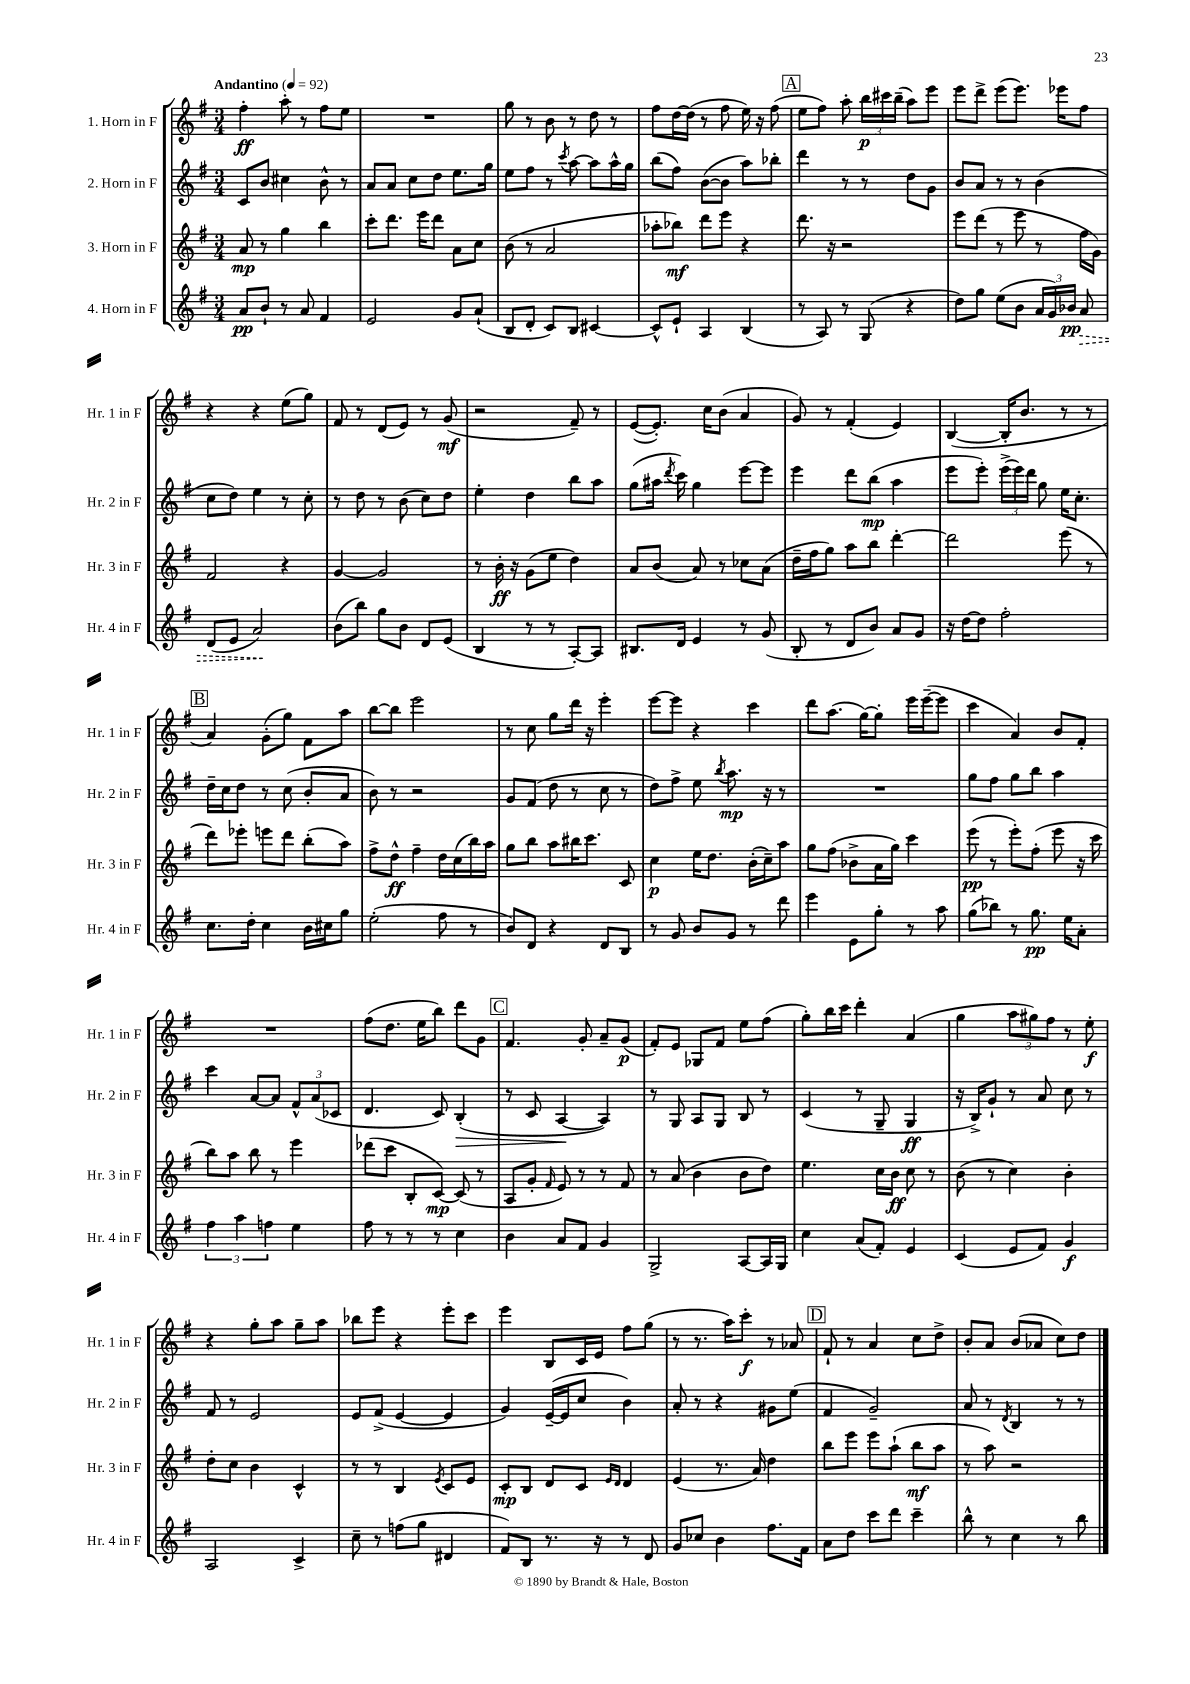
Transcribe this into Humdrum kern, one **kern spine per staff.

**kern	**dynam	**kern	**dynam	**kern	**dynam	**kern	**dynam
*part4	*part4	*part3	*part3	*part2	*part2	*part1	*part1
*staff4	*staff4	*staff3	*staff3	*staff2	*staff2	*staff1	*staff1
*I"4. Horn in F	*	*I"3. Horn in F	*	*I"2. Horn in F	*	*I"1. Horn in F	*
*I'Hr. 4 in F	*	*I'Hr. 3 in F	*	*I'Hr. 2 in F	*	*I'Hr. 1 in F	*
*clefG2	*	*clefG2	*	*clefG2	*	*clefG2	*
*k[f#]	*	*k[f#]	*	*k[f#]	*	*k[f#]	*
*M3/4	*	*M3/4	*	*M3/4	*	*M3/4	*
*MM92	*	*MM92	*	*MM92	*	*MM92	*
=1	=1	=1	=1	=1	=1	=1	=1
!	!	!	!	!	!	!LO:TX:a:B:t=Andantino	!
8a/L	pp	8a/	mp	8c/L	.	4ff#'\	ff
8b`/J	.	8r	.	8b/J	.	.	.
8r	.	4gg\	.	4cc#X\	.	8aa'\	.
8a/	.	.	.	.	.	8r	.
4f#/	.	4bb\	.	8b^^\	.	8ff#\L	.
.	.	.	.	8r	.	8ee\J	.
=2	=2	=2	=2	=2	=2	=2	=2
2e/	.	8ccc'\L	.	8a/L	.	2.r	.
.	.	8.ddd\J	.	8a/J	.	.	.
.	.	.	.	8cc\L	.	.	.
.	.	16eee\KL	.	.	.	.	.
.	.	8ddd\J	.	8dd\J	.	.	.
8g/L	.	8a\L	.	8.ee\L	.	.	.
(8a`/J	.	8cc\J	.	.	.	.	.
.	.	.	.	16gg\Jk	.	.	.
=3	=3	=3	=3	=3	=3	=3	=3
8B/L	.	(8b\	.	8ee\L	.	8gg\	.
8d'/J	.	8r	.	8ff#\J	.	8r	.
8c/L)	.	2a/	.	8r	.	8b\	.
.	.	.	.	8qccc/	.	.	.
8B/J	.	.	.	[8aa\	.	8r	.
[4c#X/	.	.	.	8aa\L]	.	8dd\	.
.	.	.	.	16aa^^\L	.	8r	.
.	.	.	.	16gg\JJ	.	.	.
=4	=4	=4	=4	=4	=4	=4	=4
8c#^^/L]	.	8aa-X'\L	.	(8bb\L	.	8ff#\L	.
8e`/J	.	8bb-X\J)	mf	8ff#\J)	.	[16dd\L	.
.	.	.	.	.	.	(16dd\JJ]	.
4A/	.	8ddd\L	.	([8b\L	.	8r	.
.	.	8eee\J	.	8b\J]	.	8ff#\	.
(4B/	.	4r	.	8aa\L)	.	16ee\)	.
.	.	.	.	.	.	16r	.
.	.	.	.	8bb-X'\J	.	(8ff#\	.
!!LO:REH:place=s1:t=A
=5	=5	=5	=5	=5	=5	=5	=5
8r	.	8.ddd\	.	4ddd\	.	8ee\L	.
8A/)	.	.	.	.	.	8ff#\J)	.
.	.	16r	.	.	.	.	.
8r	.	2r	.	8r	.	8aa'\	.
(8G/	.	.	.	8r	.	24bb\LL	p
.	.	.	.	.	.	24ccc#X\	.
.	.	.	.	.	.	(24bb~\JJ	.
4r	.	.	.	8dd\L	.	8aa\L)	.
.	.	.	.	8g\J	.	8eee\J	.
=6	=6	=6	=6	=6	=6	=6	=6
8dd\L)	.	8eee\L	.	8b/L	.	8eee\L	.
8gg\J	.	(8ddd\J	.	8a/J	.	8ddd^\J	.
(8ee\L	.	8r	.	8r	.	(8eee\L	.
8b\J	.	8eee\	.	8r	.	8.eee\J)	.
24a/LL	.	8r	.	(4b\	.	.	.
24g/)	.	.	.	.	.	.	.
.	.	.	.	.	.	16eee-X\KL	.
24b-X/JJ	pp	.	.	.	.	.	.
!	!LO:HP:b	!	!	!	!	!	!
8a/	>	16ff#\LL	.	.	.	8ff#\J	.
.	.	16g\JJ)	.	.	.	.	.
!!LO:LB:g=z
=7	=7	=7	=7	=7	=7	=7	=7
(8d/L	.	2f#/	.	8cc\L	.	4r	.
8e/J	.	.	.	8dd\J)	.	.	.
2a/)	.	.	.	4ee\	.	4r	.
.	.	4r	.	8r	.	(8ee\L	.
.	.	.	.	8cc'\	.	8gg\J)	.
.	]	.	.	.	.	.	.
=8	=8	=8	=8	=8	=8	=8	=8
(8b\L	.	[4g/	.	8r	.	8f#/	.
8bb\J)	.	.	.	8dd\	.	8r	.
8gg\L	.	2g/]	.	8r	.	(8d/L	.
8b\J	.	.	.	(8b\	.	8e/J)	.
8d/L	.	.	.	8cc\L)	.	8r	.
(8e/J	.	.	.	8dd\J	.	(8g/	mf
=9	=9	=9	=9	=9	=9	=9	=9
4B/	.	8r	.	4ee'\	.	2r	.
.	.	16b'\	ff	.	.	.	.
.	.	16r	.	.	.	.	.
8r	.	(8g\L	.	4dd\	.	.	.
8r	.	8ee\J	.	.	.	.	.
[8A'/L)	.	4dd\)	.	8bb\L	.	8f#~/)	.
8A/J]	.	.	.	8aa\J	.	8r	.
=10	=10	=10	=10	=10	=10	=10	=10
8.B#X/L	.	8a/L	.	(8gg\L	.	([8e/L	.
.	.	(8b/J	.	16aa#X\Jk	.	8.e'/J])	.
.	.	.	.	8qddd/	.	.	.
16d/Jk	.	.	.	16ccc\)	.	.	.
4e/	.	8a/)	.	4gg\	.	.	.
.	.	.	.	.	.	16cc\KL	.
.	.	8r	.	.	.	(8b\J	.
8r	.	8cc-X\L	.	[8eee\L	.	4a/	.
(8g/	.	(8a\J	.	8eee\J]	.	.	.
=11	=11	=11	=11	=11	=11	=11	=11
8B'/	.	16dd~\LL	.	4eee\	.	8g/)	.
.	.	16ff#\J	.	.	.	.	.
8r	.	8gg\J)	.	.	.	8r	.
8d/L	.	8aa\L	.	8ddd\L	.	(4f#'/	.
8b/J)	.	8bb\J	.	(8bb\J	mp	.	.
8a/L	.	[4ddd'\	.	4aa\	.	4e/)	.
8g/J	.	.	.	.	.	.	.
=12	=12	=12	=12	=12	=12	=12	=12
16r	.	2ddd\]	.	8eee\L	.	([4B/	.
[16dd\KL	.	.	.	.	.	.	.
8dd\J]	.	.	.	8eee'\J)	.	.	.
2ff#'\	.	.	.	(24eee^\LL	.	16B'/KL]	.
.	.	.	.	24eee\)	.	.	.
.	.	.	.	.	.	8.b/J	.
.	.	.	.	24ddd\JJ	.	.	.
.	.	.	.	8gg\	.	.	.
.	.	(8eee\	.	16ee\KL	.	8r	.
.	.	.	.	8.cc'\J	.	.	.
.	.	8r	.	.	.	8r	.
!!LO:LB:g=z
!!LO:REH:place=s1:t=B
=13	=13	=13	=13	=13	=13	=13	=13
8.cc\L	.	8ddd\L)	.	16dd~\LL	.	4a/)	.
.	.	.	.	16cc\J	.	.	.
.	.	8eee-X'\J	.	8dd\J	.	.	.
16dd'\Jk	.	.	.	.	.	.	.
4cc\	.	8eeen\L	.	8r	.	(8g'\L	.
.	.	8ddd\J	.	(8cc\	.	8gg\J)	.
16b\LL	.	(8bb'\L	.	8b'/L	.	8f#\L	.
16cc#X\J	.	.	.	.	.	.	.
8gg\J	.	8aa\J)	.	8a/J	.	8aa\J	.
=14	=14	=14	=14	=14	=14	=14	=14
(2ee'\	.	8ff#^\L	.	8b\)	.	[8bb\L	.
.	.	8dd^^\J	ff	8r	.	8bb\J]	.
.	.	4ff#~\	.	2r	.	2eee\	.
8ff#\	.	16dd\LL	.	.	.	.	.
.	.	(16cc\	.	.	.	.	.
8r	.	16bb\)	.	.	.	.	.
.	.	16aa\JJ	.	.	.	.	.
=15	=15	=15	=15	=15	=15	=15	=15
8b/L)	.	8gg\L	.	8g/L	.	8r	.
8d/J	.	8bb\J	.	(8f#/J	.	8cc\	.
4r	.	8aa\L	.	8dd\	.	8gg\L	.
.	.	16bb#X\K	.	8r	.	16ddd\Jk	.
.	.	8.ccc\J	.	.	.	16r	.
8d/L	.	.	.	8cc\	.	4eee'\	.
8B/J	.	8c/	.	8r	.	.	.
=16	=16	=16	=16	=16	=16	=16	=16
8r	.	4cc\	p	8dd\L)	.	[8eee\L	.
8g/	.	.	.	8ff#^\J	.	8eee\J]	.
8b/L	.	16ee\KL	.	8ee\	.	4r	.
.	.	8.dd\J	.	.	.	.	.
.	.	.	.	8qbb/	.	.	.
8g/J	.	.	.	8.aa\	mp	.	.
8r	.	(16b'\LL	.	.	.	4ccc\	.
.	.	16cc~\J)	.	16r	.	.	.
8ddd\	.	8aa\J	.	8r	.	.	.
=17	=17	=17	=17	=17	=17	=17	=17
4eee\	.	8gg\L	.	2.r	.	8ddd\L	.
.	.	(8ff#\J	.	.	.	(8.aa\J	.
8e\L	.	8b-X^\L	.	.	.	.	.
.	.	.	.	.	.	[16gg\KL)	.
8gg'\J	.	16a\L	.	.	.	8gg'\J]	.
.	.	16gg\JJ)	.	.	.	.	.
8r	.	4ccc\	.	.	.	16eee\LL	.
.	.	.	.	.	.	([16eee~\J	.
8aa\	.	.	.	.	.	8eee\J]	.
=18	=18	=18	=18	=18	=18	=18	=18
(8gg\L	.	(8eee\	pp	8gg\L	.	4ccc\	.
8bb-X\J)	.	8r	.	8ff#\J	.	.	.
8r	.	8eee'\L)	.	8gg\L	.	4a/)	.
8.gg\	pp	(8ff#'\J	.	8bb\J	.	.	.
.	.	8eee\	.	4aa\	.	8b/L	.
16ee\KL	.	.	.	.	.	.	.
8a'\J	.	16r	.	.	.	8f#'/J	.
.	.	16ccc\	.	.	.	.	.
!!LO:LB:g=z
=19	=19	=19	=19	=19	=19	=19	=19
6ff#\	.	8bb\L)	.	4ccc\	.	2.r	.
.	.	8aa\J	.	.	.	.	.
6aa\	.	.	.	.	.	.	.
.	.	8bb\	.	[8a/L	.	.	.
6ffn\	.	.	.	.	.	.	.
.	.	8r	.	8a/J]	.	.	.
4ee\	.	4eee\	.	12f#^^/L	.	.	.
.	.	.	.	(12a/	.	.	.
.	.	.	.	12c-X/J	.	.	.
=20	=20	=20	=20	=20	=20	=20	=20
8ff#\	.	(8ddd-X\L	.	4.d/	.	(8ff#\L	.
8r	.	8ccc\J	.	.	.	8.dd\J	.
8r	.	8B'/L	.	.	.	.	.
.	.	.	.	.	.	16ee\KL	.
8r	.	[8c/J)	mp	8c/)	.	8bb\J)	.
!	!	!	!	!	!LO:HP:b	!	!
4cc\	.	(8c/]	.	(4B'/	>	8ddd\L	.
.	.	8r	.	.	.	8g\J	.
!!LO:REH:place=s1:t=C
=21	=21	=21	=21	=21	=21	=21	=21
4b\	.	8A/L	.	8r	.	4.f#/	.
.	.	8g'/J	.	8c/	.	.	.
.	.	16qqf#/	.	.	.	.	.
8a/L	.	8e/)	.	[4A/	.	.	.
8f#/J	.	8r	.	.	.	8g'/	.
4g/	.	8r	.	4A/])	]	8a~/L	.
.	.	8f#/	.	.	.	(8g/J	p
=22	=22	=22	=22	=22	=22	=22	=22
2G^/	.	8r	.	8r	.	8f#'/L)	.
.	.	(8a/	.	8G/	.	8e/J	.
.	.	4b\	.	8A/L	.	8G-X/L	.
.	.	.	.	8G/J	.	8f#/J	.
[8A/L	.	8b\L	.	8B/	.	8ee\L	.
16A/L]	.	8dd\J)	.	8r	.	(8ff#\J	.
16G/JJ	.	.	.	.	.	.	.
=23	=23	=23	=23	=23	=23	=23	=23
4cc\	.	4.ee\	.	(4c/	.	8gg'\L)	.
.	.	.	.	.	.	16bb\L	.
.	.	.	.	.	.	16ccc\JJ	.
(8a/L	.	.	.	8r	.	4ddd'\	.
8f#'/J)	.	16cc\LL	.	8G~/	.	.	.
.	.	16b\JJ	ff	.	.	.	.
4e/	.	8cc\	.	4G/	ff	(4a/	.
.	.	8r	.	.	.	.	.
=24	=24	=24	=24	=24	=24	=24	=24
(4c/	.	(8b\	.	16r	.	4gg\	.
.	.	.	.	16B^/KL)	.	.	.
.	.	8r	.	8g`/J	.	.	.
8e/L	.	4cc\)	.	8r	.	12aa\L	.
.	.	.	.	.	.	12gg#X\)	.
8f#/J)	.	.	.	8a/	.	.	.
.	.	.	.	.	.	12ff#\J	.
4g/	f	4b'\	.	8cc\	.	8r	.
.	.	.	.	8r	.	8ee'\	f
!!LO:LB:g=z
=25	=25	=25	=25	=25	=25	=25	=25
2A/	.	8dd'\L	.	8f#/	.	4r	.
.	.	8cc\J	.	8r	.	.	.
.	.	4b\	.	2e/	.	8gg'\L	.
.	.	.	.	.	.	8aa\J	.
4c^/	.	4c^^/	.	.	.	8gg~\L	.
.	.	.	.	.	.	8aa\J	.
=26	=26	=26	=26	=26	=26	=26	=26
8cc~\	.	8r	.	8e/L	.	8bb-X\L	.
8r	.	8r	.	(8f#^/J	.	8eee\J	.
(8ffn\L	.	4B/	.	[4e/	.	4r	.
8gg\J	.	.	.	.	.	.	.
.	.	8qe/	.	.	.	.	.
4d#X/	.	8c/L	.	4e/]	.	8eee'\L	.
.	.	8e/J	.	.	.	8ccc\J	.
=27	=27	=27	=27	=27	=27	=27	=27
8f#/L)	.	8c'/L	mp	4g/)	.	4eee\	.
8B/J	.	8B/J	.	.	.	.	.
8.r	.	8d/L	.	([16e~/LL	.	8B/L	.
.	.	.	.	16e/J]	.	.	.
.	.	8c/J	.	8cc/J	.	16c/L	.
16r	.	.	.	.	.	16e/JJ	.
.	.	16qqe/LL	.	.	.	.	.
.	.	16qqd/JJ	.	.	.	.	.
8r	.	4d/	.	4b\)	.	8ff#\L	.
8d/	.	.	.	.	.	(8gg\J	.
=28	=28	=28	=28	=28	=28	=28	=28
8g/L	.	(4e/	.	8a'/	.	8r	.
8cc-X/J	.	.	.	8r	.	8.r	.
4b\	.	8.r	.	4r	.	.	.
.	.	.	.	.	.	16aa\KL)	.
.	.	.	.	.	.	8ccc'\J	f
.	.	16a/)	.	.	.	.	.
8.ff#\L	.	4dd\	.	8g#X\L	.	8r	.
.	.	.	.	(8ee\J	.	8a-X/	.
16f#\Jk	.	.	.	.	.	.	.
!!LO:REH:place=s1:t=D
=29	=29	=29	=29	=29	=29	=29	=29
8a\L	.	8bb\L	.	4f#/	.	8f#`/	.
8dd\J	.	8eee\J	.	.	.	8r	.
8ccc\L	.	8eee\L	.	2g~/)	.	4a/	.
8ddd\J	.	(8aa`\J	.	.	.	.	.
4ccc~\	.	8bb\L	mf	.	.	8cc\L	.
.	.	8aa\J	.	.	.	8dd^\J	.
=30	=30	=30	=30	=30	=30	=30	=30
8bb^^\	.	8r	.	8a/	.	8b'/L	.
8r	.	8aa\)	.	8r	.	8a/J	.
.	.	.	.	8qd/	.	.	.
4cc\	.	2r	.	4B/	.	(8b/L	.
.	.	.	.	.	.	8a-X/J	.
8r	.	.	.	8r	.	8cc\L)	.
8bb\	.	.	.	8r	.	8dd\J	.
==	==	==	==	==	==	==	==
*-	*-	*-	*-	*-	*-	*-	*-
